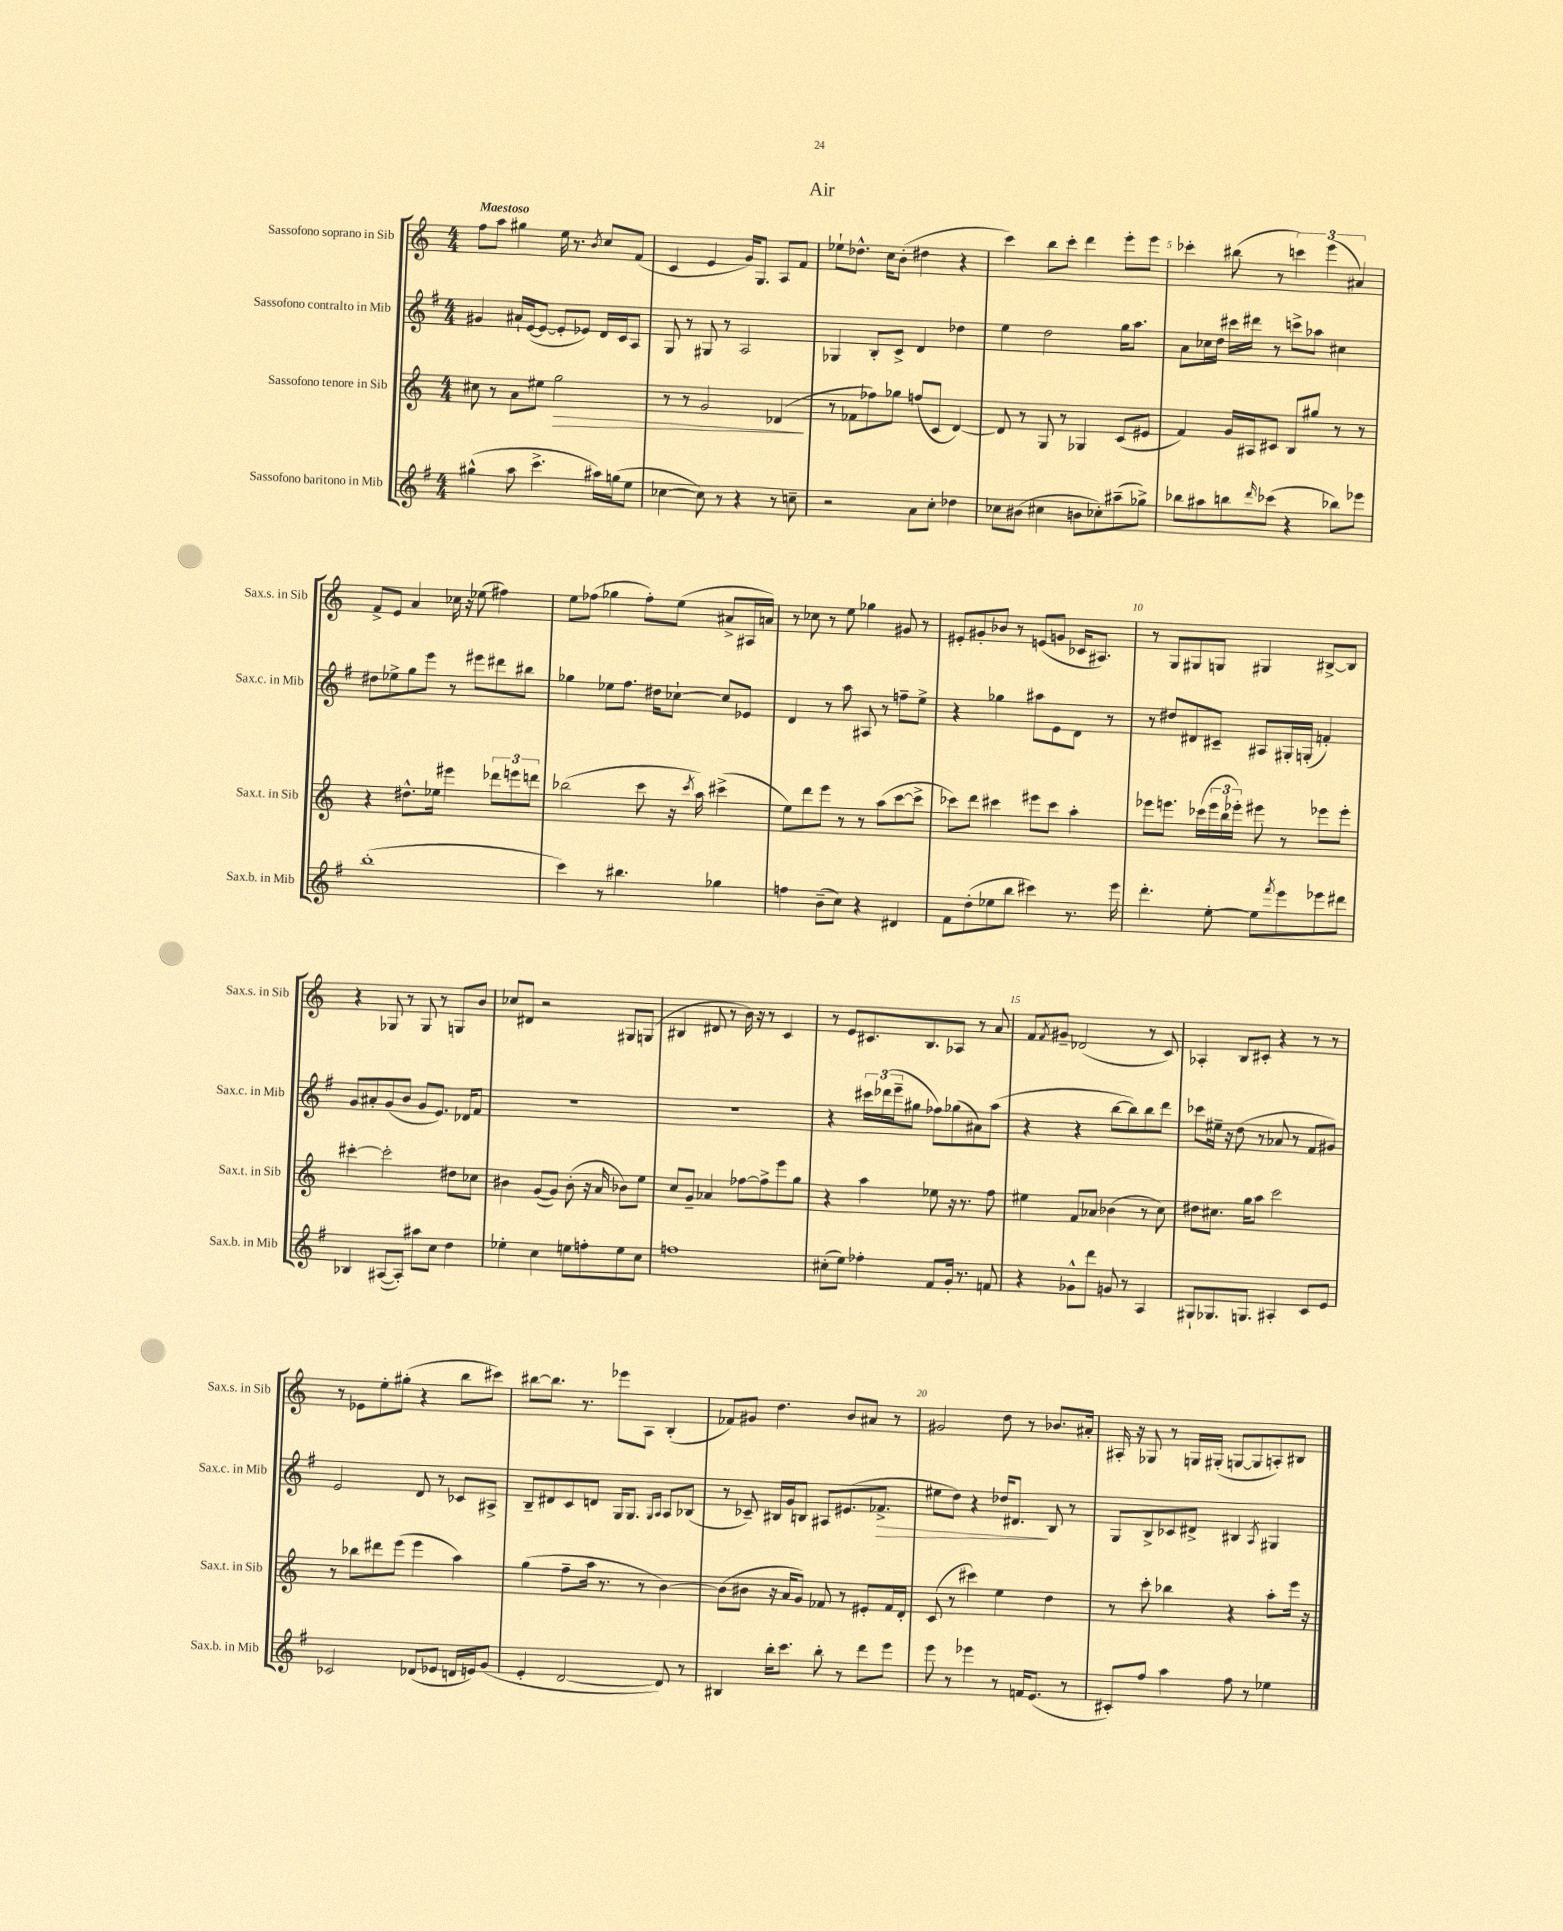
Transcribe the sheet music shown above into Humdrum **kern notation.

**kern	**kern	**kern	**kern
*staff4	*staff3	*staff2	*staff1
*clefG2	*clefG2	*clefG2	*clefG2
*k[f#]	*k[]	*k[f#]	*k[]
*M4/4	*M4/4	*M4/4	*M4/4
(4gg#^^\	8cc#\	4g#/	8ff\L
.	8r	.	8aa\J
8aa\	8a\L	16a#`/LL	4gg#\
.	.	([16e/J	.
4.ccc^\	8ee#\J	8e/_J	.
.	2gg\	8e'/]L	16ee\
.	.	.	8.r
.	.	8e-/J)	.
.	.	.	8qb/
16aa#\LL)	.	16d/LL	8cc/L
(16gg\J	.	16c/J	.
8ee\J	.	8A/J	(8f/J
=	=	=	=
[4cc-\	8r	8G/	4c/
.	8r	8r	.
8cc-\])	2g/	8G#/	4e/
8r	.	8r	.
4r	.	2A/	16g/LK)
.	.	.	8.G/J
8r	(4d-/	.	8A/L
8cc~\	.	.	8f/J
=	=	=	=
2r	8r	4G-/	8ee-`\L
.	8f-\L	.	8.dd-^^\J
.	8ff-\)	8B'/L	.
.	.	.	16cc\LK
.	8gg-\J	8c^/J	(8b'\J
8a\L	(8ff/L	4d/	4dd#\
8cc'\J	8c/J	.	.
4dd-\	[4d/)	4dd-\	4r
=	=	=	=
8cc-\L	8d/]	4ee\	4ccc\)
(8b#\J	8r	.	.
4cc#\	8G/	2dd\	8bb\L
.	8r	.	8ccc'\J
8b\L	4G-/	.	4ddd\
8cc-'\)	.	.	.
(8aa#~\	(8c/L	16gg\LK	8eee'\L
.	.	8.aa\J	.
8gg-^\J)	8e#/J	.	8eee\J
=	=	=	=
8bb-\L	4f/)	8a\L	4ccc-'\
8aa#\	.	16cc-\L	.
.	.	16dd\JJ	.
8bb\	16g/LL	16ccc#\LL	(8bb#\
.	16A#/J	16ddd#\JJ	.
16qqddd/	.	.	.
(8ccc-\J	8c#/J	8r	8r
4r	8B/L	8ccc^\L	6ccc\)
.	8gg#/J	8aa-\J	.
.	.	.	(6eee\
8bb-\L)	8r	4cc#\	.
.	.	.	6a#/)
8eee-\J	8r	.	.
=	=	=	=
(1bb'	4r	8dd#\L	8f^/L
.	.	8ee-^\	8e/J
.	8.dd#^^\L	8gg\	4a/
.	.	8eee\J	.
.	16ee-\Jk	.	.
.	4eee#\	8r	16cc-\
.	.	.	16r
.	.	8eee#\L	(8ee-\
.	12ddd-\L	8ddd#\	4ff#\)
.	12eee\	.	.
.	.	8bb#\J	.
.	12ddd\J	.	.
=	=	=	=
4ccc\)	(2bb-\	4gg-\	8ee\L
.	.	.	(8ff-\J
8r	.	8ee-\L	4gg-\
4.bb#\	.	8.ff#\J	.
.	8ccc\	.	8ff-'\L)
.	.	16dd#\LK	.
.	16r	[8cc-`\J	(8ee\J
.	8qccc/	.	.
.	16aa\)	.	.
4gg-\	(4ccc#^\	8cc-/]L	8a#^/L
.	.	8e-/J	16A#/L
.	.	.	16a/JJ)
=	=	=	=
4ff\	8ee\L)	4d/	8r
.	8ddd\	.	8cc-\
(8b~\L	8eee\J	8r	8r
8cc\J)	8r	8aa\	8ee\
4r	8r	8A#/	4gg-\
.	(8aa\L	8r	.
4d#/	[8ccc\	8ff~\L	8g#/
.	8ccc^\]J	8ee^\J	8r
=	=	=	=
8f#\L	8ccc-\L)	4r	8e#'/L
(8dd'\	8ddd\J	.	8g#'/
8ee-\	4ccc#\	4gg-\	8b-/J
8bb\J	.	.	8r
4ccc#\)	8eee#\L	8aa#\L	(8e/L
.	8ccc#\J	8e\	8g/J
8.r	4aa'\	8d\J	16c-/LK
.	.	.	8.A#/J)
.	.	8r	.
16eee\	.	.	.
=	=	=	=
4.ddd'\	8eee-\L	8r	8r
.	8.eee\J	8dd#/L	8G/L
.	.	8d#/	8G#/
.	(16ccc-\LL	.	.
[8ee'\	24eee\	8c#~/J	8G/J
.	24bb\	.	.
.	24eee-'\JJ)	.	.
8ee\]L	8eee#\	8A#/L	4G#/
8qfff#/	.	.	.
8eee\	8r	16G#'/L	.
.	.	(16G'/JJ	.
8eee-\	8eee-\L	4f'/)	[8B#^/L
8ddd#\J	8eee-'\J	.	8B#/]J
=	=	=	=
4B-/	[4ccc#'\	8g/L	4r
.	.	8a#'/	.
([8A#/L	2ccc#'\]	(8g/	8G-/
8A#'/]J)	.	8b/J	8r
8aa#\L	.	8g/L	8G-/
8cc\J	.	8.e/J)	8r
4dd\	8dd#\L	.	8G/L
.	.	16d-/LK	.
.	8cc-\J	8f#/J	8b/J
=	=	=	=
4ee-'\	4b#\	1r	8cc-/L
.	.	.	8d#/J
4cc\	([8g/L	.	2r
.	8g/]J)	.	.
8ee\L	(8b#'\	.	.
8ff'\	16r	.	.
.	16a/	.	.
8ee\	8b-\L)	.	8G#/L
8cc\J	8ee\J	.	(8G/J
=	=	=	=
1ff	8cc/L	1r	4B#/
.	8g~/J	.	.
.	4a-/	.	8d#/
.	.	.	8r
.	[8ff-\L	.	16b\)
.	.	.	16r
.	8ff-^\]	.	8r
.	8eee\	.	4c/
.	8gg\J	.	.
=	=	=	=
(8cc#'\L	4r	4r	8r
8ee\J)	.	.	8e/L
4ff-'\	4aa\	24ccc#\LL	8.c#/
.	.	(24ddd-\	.
.	.	24eee~\J	.
.	.	8gg#\J	.
.	.	.	8.B/
8f#/L	8ee-\	8ff-\L)	.
16g'/Jk	16r	(8gg-\	8A-/J
8.r	8.r	.	.
.	.	8a#\)	8r
8f/	8ff\	(8aa\J	8a/
=	=	=	=
4r	4ee#\	4r	8f/L
.	.	.	8qf/
.	.	.	8g#~/J
8g-^^\L	8f/L	4r	(2d-/
8ddd\J	8a-/J	.	.
8g/	(4b-\	[8bb\L	.
8r	.	8bb\])	.
4A/	8r	8bb\	8r
.	8cc\)	8ddd\J	8c/)
=	=	=	=
8G#`/L	8dd#\L	8ccc-\L	4A-'/
8.G-/	8.cc#\J	16ee#~\Jk	.
.	.	16r	.
.	.	(8dd\	8B/L
8.G/J	16gg\LK	.	.
.	8aa\J	8r	8c#'/J
4A#'/	2ccc\	8a-/	4r
.	.	8r	.
8c/L	.	8f#/L	8r
8e/J	.	8g#/J)	8r
=	=	=	=
2c-/	8r	2e/	8r
.	8bb-\L	.	8e-\L
.	8ddd#\	.	8ee'\
.	(8eee\J	.	(8gg#'\J
(8d-/L	4eee\	8d/	4r
8e-/J	.	8r	.
16d/LL	4aa\)	8c-/L	8bb\L
16e/J)	.	.	.
(8g/J	.	8A#^/J	8ccc#\J)
=	=	=	=
4e'/	(4gg\	8B~/L	[8bb#\L
.	.	8d#/	8.bb#\]J
[2d/	8ff~\L	8c/	.
.	.	.	8.r
.	16aa\Jk	8d/J	.
.	8.r	.	.
.	.	16G/LK	8eee-\L
.	.	8.G/J	.
.	8r	.	8A\J
.	.	16qqG/LL	.
.	.	16qqA/JJ	.
8d/])	[4b\)	8A/L	(4B'/
8r	.	(8B-/J	.
=	=	=	=
4B#/	(8b\]L	8r	8f-/L)
.	8b#\J	8c-~/)	8g#/J
16bb'\LK	16r	16B#/LL	4.dd\
8.ccc\J	16a/LK	16g/J	.
.	8g/J)	8B/J	.
8bb'\	8f-/	8A#/L	.
8r	8r	(8.e#/	8b/L
8ddd\L	8e#'/L	.	8a#/J
.	.	8.f-^/J	.
8eee\J	16f-/L	.	8r
.	16d'/JJ	.	.
=	=	=	=
8eee\	(8c/	8ee#\L	2g#/
8r	8r	8dd\J)	.
4eee-\	4ccc#\)	4r	.
8r	4ee\	16dd-/LK	8dd\
.	.	8.d#/J	.
16f/LK	.	.	8r
(8.e/J	.	.	.
.	4dd\	8B/	8.b-/L
8r	.	8r	.
.	.	.	16a#'/Jk
=	=	=	=
8c#'/L)	8r	8G/L	16A#'/
.	.	.	16r
8ff#/J	8ccc'\	8B^/	8G-/
4aa\	4bb-\	8c-/	8r
.	.	8d#^/J	16G/LL
.	.	.	(16G#'/JJ
8ff#\	4r	4B#/	[8G/L
8r	.	.	8G/]
.	.	8qA/	.
4ee-\	8aa'\L	4G#/	8A'/)
.	16eee\Jk	.	8B#/J
.	16r	.	.
==	==	==	==
*-	*-	*-	*-
